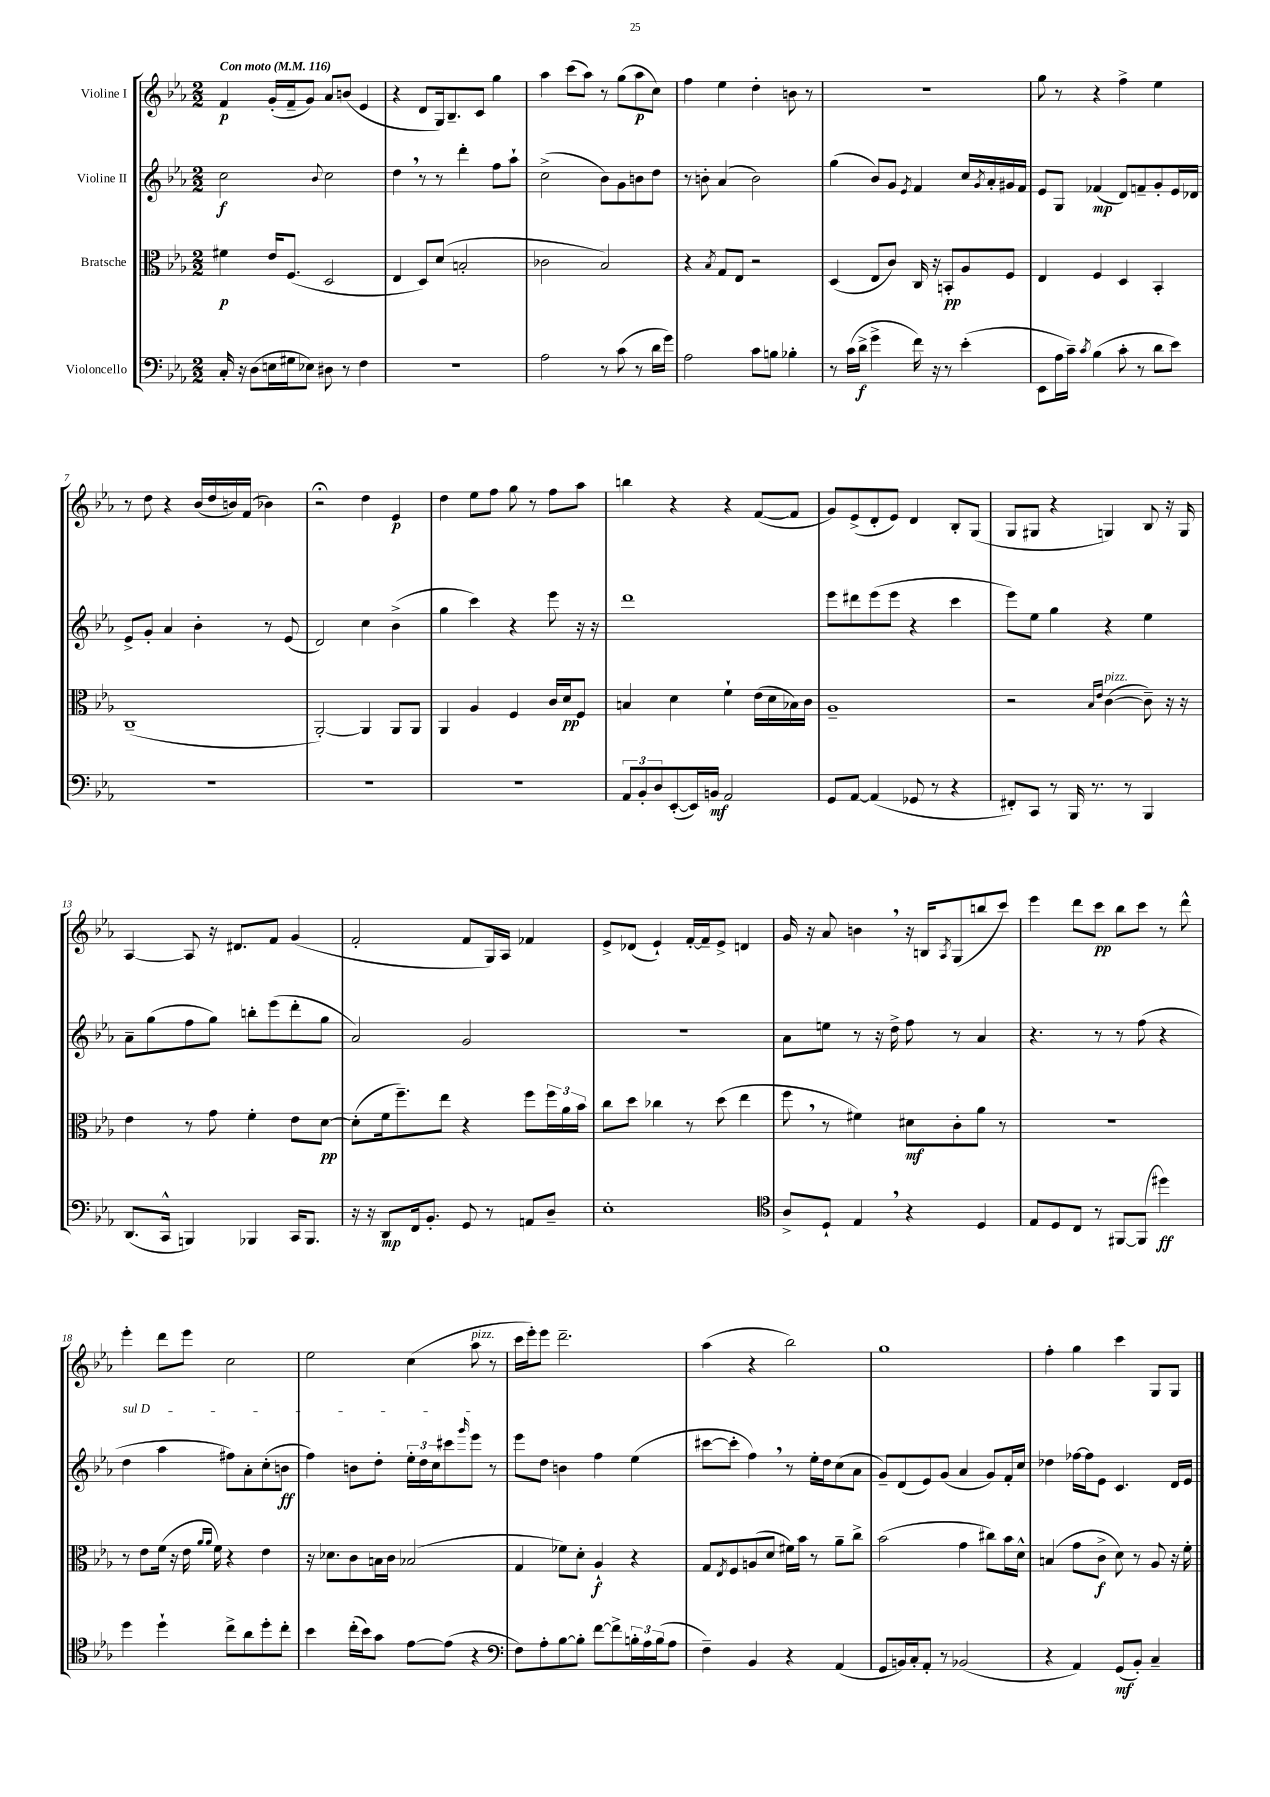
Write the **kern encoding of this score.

**kern	**kern	**kern	**kern
*staff4	*staff3	*staff2	*staff1
*clefF4	*clefC3	*clefG2	*clefG2
*k[b-e-a-]	*k[b-e-a-]	*k[b-e-a-]	*k[b-e-a-]
*M2/2	*M2/2	*M2/2	*M2/2
*MM116	*MM116	*MM116	*MM116
16C'	4f#	2cc	4f
16r	.	.	.
(8D	.	.	.
16E	16e-	.	(16g'
16G#	(8.F	.	16f~
8E-)	.	.	8g)
.	.	8qqb-	.
8D#	2D	2cc	8a-
8r	.	.	(8b
4F	.	.	4e-
=	=	=	=
1r	4E-	4dd	4r
.	8D)	8r	8d
.	(8d	8r	16G)
.	.	.	8.B-~
.	2B'	4ddd'	.
.	.	.	8c
.	.	8ff	4gg
.	.	8aa-`	.
=	=	=	=
2A-	2c-	(2cc^	4aa-
.	.	.	(8ccc
.	.	.	8aa-)
8r	2B-)	8b-)	8r
(8c	.	8g	(8gg
8r	.	8b	8aa-
16d	.	8dd	8cc)
16g)	.	.	.
=	=	=	=
2A-	4r	8r	4ff
.	.	8b'	.
.	8qB-	.	.
.	8G	(4a-	4ee-
.	8E-	.	.
8c	2r	2b)	4dd'
8B	.	.	.
4B-'	.	.	8b
.	.	.	8r
=	=	=	=
8r	(4D	(4gg	1r
(16c	.	.	.
16d^	.	.	.
4g^	8E-	8b-)	.
.	8c)	8g	.
.	.	8qe-	.
16f)	16C	4f	.
16r	16r	.	.
8r	8BB'	.	.
(4e-'	8A-	16cc	.
.	.	8qg	.
.	.	16a-'	.
.	8F	16g#	.
.	.	16f	.
=	=	=	=
8EE-	4E-	8e-	8gg
16A-	.	8G	8r
16c~)	.	.	.
8qc	.	.	.
(4B-	4F	(4f-	4r
8c'	4D	8d)	4ff^
8r	.	8f~	.
8d	4BB-'	8g'	4ee-
8e-)	.	16e-	.
.	.	16d-	.
=	=	=	=
1r	(1C~	8e-^	8r
.	.	8g'	8dd
.	.	4a-	4r
.	.	4b-'	(16b-
.	.	.	16dd
.	.	.	16b)
.	.	.	(16f
.	.	8r	4b-)
.	.	(8e-	.
=	=	=	=
1r	[2AA-')	2d)	2r;
.	4AA-]	4cc	4dd
.	8AA-	(4b-^	4e-
.	8AA-	.	.
=	=	=	=
1r	4AA-	4gg	4dd
.	4A-	4ccc)	8ee-
.	.	.	8ff
.	4F	4r	8gg
.	.	.	8r
.	16c	8eee-	8ff
.	16d	.	.
.	8F	16r	8aa-
.	.	16r	.
=	=	=	=
12AA-	4B	1ddd	4bb
12BB-'	.	.	.
12D	.	.	.
([8EE-'	4d	.	4r
16EE-])	.	.	.
16BB	.	.	.
2AA-	4f`	.	4r
.	(16e-	.	([8f
.	16d	.	.
.	16B-)	.	8f]
.	16c	.	.
=	=	=	=
8GG	1A-~	8eee-	8g)
[8AA-	.	8ddd#	(8e-^
(4AA-]	.	(8eee-	8d'
.	.	8eee-	8e-)
8GG-	.	4r	4d
8r	.	.	.
4r	.	4ccc	8B-'
.	.	.	(8G
=	=	=	=
8FF#')	2r	8eee-)	8G
8CC	.	8ee-	8G#
8r	.	4gg	4r
16BBB-	.	.	.
8.r	.	.	.
.	16qqB-	.	.
.	16qqe-	.	.
.	([4c	4r	4G)
8r	.	.	.
4BBB-	8c~])	4ee-	8B-
.	16r	.	16r
.	16r	.	16G
=	=	=	=
(8.DD	4e-	8a-~	[4A-
.	.	(8gg	.
16CC^^	.	.	.
4BBB)	8r	8ff	8A-]
.	8g	8gg)	16r
.	.	.	8.d#
4BBB-	4f'	8bb'	.
.	.	(8eee-	8f
16CC	8e-	8ddd'	(4g
8.BBB-	.	.	.
.	[8d	8gg	.
=	=	=	=
16r	(8d']	2a-)	2f'
16r	.	.	.
8DD	16f	.	.
.	8.ff~)	.	.
16FF	.	.	.
8.BB-'	.	.	.
.	8ee-	.	.
8GG	4r	2g	8f
8r	.	.	16G)
.	.	.	16A-
8AA	8ff	.	4f-
8D~	24ff	.	.
.	24a-	.	.
.	24b-	.	.
=	=	=	=
1E-'	8cc	1r	8e-^
.	8dd	.	(8d-
.	4cc-	.	4e-`)
.	8r	.	[16f'
.	.	.	16f~]
.	(8dd	.	8e-^
.	4ee-	.	4d
=	=	=	=
*clefC4	*	*	*
8A-^	8ff	8a-	16g
.	.	.	16r
8D`	8r	8ee	8a-
4E-	4f#)	8r	4b
.	.	16r	.
.	.	16dd^	.
4r	8d#	8ff	16r
.	.	.	16B
.	.	.	8qA-
.	8c'	8r	(8G
4D	8a-	4a-	8bb
.	8r	.	8ccc)
=	=	=	=
8E-	1r	4.r	4eee-
8D	.	.	.
8C	.	.	8ddd
8r	.	8r	8ccc
[8FF#	.	8r	8bb-
(8FF#]	.	(8ff	8ccc
4dd#)	.	4r	8r
.	.	.	8ddd^^
=	=	=	=
4dd	8r	4dd	4eee-'
.	8e-	.	.
4dd`	(16f	4aa-	8ddd
.	16r	.	.
.	16e-	.	8eee-
.	16qqa-	.	.
.	16qqa-	.	.
.	16f)	.	.
8cc^	4r	8ff#)	2cc
8a-	.	8a-'	.
8dd'	4e-	(8cc'	.
8cc'	.	8b	.
=	=	=	=
4b-	16r	4ff)	2ee-
.	8.d-	.	.
(16cc'	8c	8b	.
16b-)	.	.	.
8g	16B	8dd'	.
.	16c	.	.
[8e-	(2B-	24ee-'	(4cc
.	.	24dd	.
.	.	24cc	.
(8e-]	.	8ccc#	.
.	.	16qqggg	.
4r	.	8eee-	8aa-
.	.	8r	8r
=	=	=	=
*clefF4	*	*	*
8F)	4G	8eee-	16ccc
.	.	.	16eee-')
8A-'	.	8dd	8eee-
[8B-	8f-)	4b	2.ddd~
8B-']	8d'	.	.
[8f	4A-`	4ff	.
8f^]	.	.	.
24B'	4r	(4ee-	.
24A-	.	.	.
(24B	.	.	.
8A-	.	.	.
=	=	=	=
4F~)	8G	[8ccc#	(4aa-
.	8qE-	.	.
.	8F	8ccc#']	.
4BB-	(8A	4ff)	4r
.	8d	.	.
4r	16f#)	8r	2bb-)
.	16b-	.	.
.	8r	16ee-'	.
.	.	16dd	.
(4AA-	8a-~	(8cc	.
.	8cc^	8a-	.
=	=	=	=
8GG	(2b-	8g~)	1gg
16BB)	.	(8d	.
16C'	.	.	.
8AA-'	.	8e-)	.
8r	.	(8g	.
(2BB-	4g	4a-	.
.	8cc#)	8g)	.
.	16b-	16f'	.
.	16d^^	16cc	.
=	=	=	=
4r	(4B	4dd-	4ff'
4AA-)	8g	[16ff-	4gg
.	.	16ff-]	.
.	8c^	8e-	.
(8GG	8d)	4.c	4ccc
8BB-')	8r	.	.
4C~	8A-	.	8G
.	16r	16d	8G
.	16f'	16e-	.
==	==	==	==
*-	*-	*-	*-
